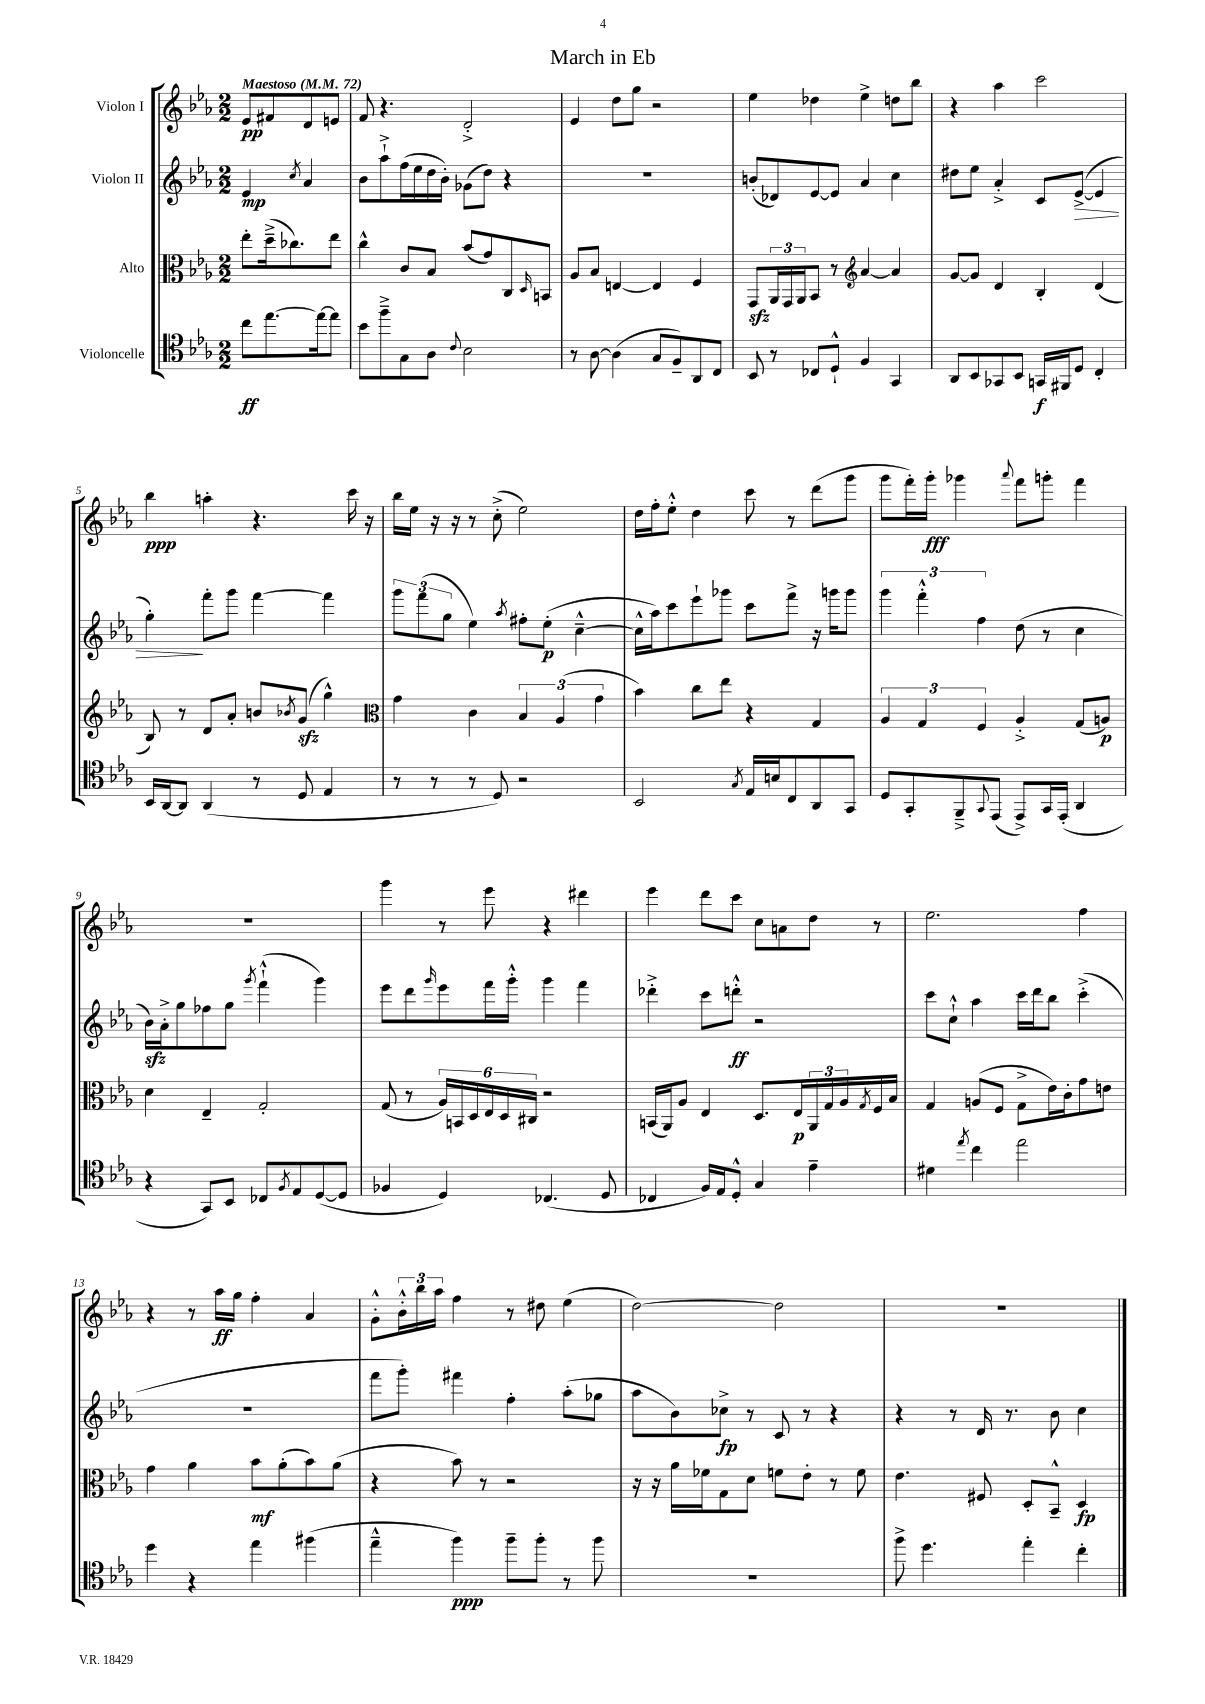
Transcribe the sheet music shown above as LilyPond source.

\header { title = "March in Eb" }
<<
\new StaffGroup <<
\new Staff = "s0" \with { instrumentName = "Violon I" } {
    \clef treble \key ees \major \numericTimeSignature \time 2/2 \partial 2 \tempo "Maestoso" 4 = 72
    ees'8\pp fis'8 d'8 e'8 |
    f'8 r4. d'2-.-> |
    ees'4 d''8 g''8 r2 |
    ees''4 des''4 ees''4-> d''8 bes''8 |
    r4 aes''4 c'''2 |
    bes''4\ppp a''4-. r4. c'''16 r16 |
    bes''16 ees''16 r16 r16 r8 c''8-.->( ees''2) |
    d''16 f''16-. ees''8-.-^ d''4 c'''8 r8 d'''8( g'''8 |
    g'''8 f'''16-.) g'''16-.\fff ges'''4 \appoggiatura { aes'''8 } f'''8 g'''8-. f'''4 |
    R1 |
    g'''4 r8 ees'''8 r4 dis'''4 |
    ees'''4 d'''8 c'''8 c''8 a'8 d''8 r8 |
    ees''2. f''4 |
    r4 r8 aes''16\ff g''16 f''4-. aes'4 |
    g'8-.-^ \tuplet 3/2 { bes'16-.-^ bes''16 aes''16 } f''4 r8 dis''8 ees''4( |
    d''2~) d''2 |
    R1 \bar "|." |
}
\new Staff = "s1" \with { instrumentName = "Violon II" } {
    \clef treble \key ees \major \numericTimeSignature \time 2/2 \partial 2
    ees'4\mp \acciaccatura { c''8 } aes'4 |
    bes'8 aes''8-!-> f''16( ees''16 d''16 bes'16-.) ges'8( d''8) r4 |
    R1 |
    b'8-.( des'8) ees'8~ ees'8 aes'4 c''4 |
    dis''8 ees''8 aes'4-.-> c'8 ees'8~->\>( ees'4 |
    g''4-.\!) f'''8-. g'''8 f'''4~ f'''4 |
    \tuplet 3/2 { g'''8 f'''8( g''8 } ees''4) \acciaccatura { aes''8 } fis''8-. ees''8-.\p( c''4~---^ |
    c''16-^ aes''16) c'''8 ees'''8-! ges'''8 c'''8 f'''8-> r16 g'''16 g'''8 |
    \tuplet 3/2 { g'''4 f'''4-.-^ f''4 } d''8( r8 c''4 |
    bes'16\sfz) aes'16-.-> g''8 fes''8 g''8 \acciaccatura { g'''8 } f'''4-!-^( g'''4) |
    ees'''8 d'''8 \grace { g'''16 } ees'''8 f'''16 g'''16-.-^ g'''4 f'''4 |
    des'''4-.-> c'''8 d'''8-.-^\ff r2 |
    c'''8 c''8-!-^ aes''4 c'''16 d'''16 bes''8 c'''4-.->( |
    R1 |
    f'''8 g'''8-.) fis'''4 f''4-. aes''8-.( ges''8 |
    aes''8 bes'8) ces''8->\fp r8 c'8 r8 r4 |
    r4 r8 d'16 r8. bes'8 c''4 \bar "|." |
}
\new Staff = "s2" \with { instrumentName = "Alto" } {
    \clef alto \key ees \major \numericTimeSignature \time 2/2 \partial 2
    ees''8-. d''16--->( ces''8.) ees''8 |
    c''4-^ c'8 bes8 bes'8( g'8) c8 \grace { d16 } b,8 |
    aes8 bes8 e4~ e4 f4 |
    g,8\sfz \tuplet 3/2 { aes,16 g,16 aes,16 } bes,8 r8 \clef treble aes'4~ aes'4 |
    g'8~ g'8 d'4 bes4-. d'4( |
    bes8) r8 d'8 aes'8-. b'8 \acciaccatura { bes'8 } g'8\sfz( g''4-^) |
    \clef alto g'4 c'4 \tuplet 3/2 { bes4 aes4( g'4 } |
    bes'4) c''8 ees''8 r4 g4 |
    \tuplet 3/2 { aes4 g4 f4 } aes4-.-> g8( a8\p) |
    d'4 ees4-- g2-. |
    g8( r8 \tuplet 6/4 { aes16) b,16 d16 ees16 d16 cis16 } r2 |
    b,16( aes,16) aes8 ees4 d8. ees16\p \tuplet 3/2 { aes,16 g16 aes16 } \acciaccatura { g8 } f16 bes16 |
    g4 a8( f8 g8-> ees'16) c'16-. g'8 e'8 |
    g'4 aes'4 bes'8\mf aes'8-.( bes'8) aes'8( |
    r4 bes'8) r8 r2 |
    r16 r16 aes'16 fes'16 g8 d'8 f'8 ees'8-. r8 f'8 |
    ees'4. fis8 d8-. bes,8---^ d4\fp \bar "|." |
}
\new Staff = "s3" \with { instrumentName = "Violoncelle" } {
    \clef tenor \key ees \major \numericTimeSignature \time 2/2 \partial 2
    c''8\ff ees''8.~ ees''16~ ees''8 |
    bes'8 f''8---> g8 aes8 \appoggiatura { c'8 } bes2 |
    r8 aes8~ aes4( g8 f8--) aes,8 c8 |
    bes,8 r8 ces8 d8-!-^ f4 g,4 |
    aes,8 bes,8 ges,8 bes,8 g,16\f fis,16 d8 c4-. |
    bes,16 aes,16~ aes,8 aes,4( r8 d8 ees4 |
    r8 r8 r8 d8) r2 |
    bes,2 \acciaccatura { g8 } ees16 b16 c8 aes,8 g,8 |
    d8 g,8-. f,8---> \appoggiatura { g,8 } ees,8( ees,8->) g,16 ees,16-.( aes,4 |
    r4 g,8) bes,8 ces8 \acciaccatura { f8 } ees8 d8~( d8 |
    fes4 d4) ces4.( d8 |
    ces4 f16) ees16 d8-.-^ g4 ees'4-- |
    dis'4 \acciaccatura { ees''8 } c''4 ees''2 |
    d''4 r4 ees''4 fis''4( |
    ees''4---^ f''4\ppp) f''8-- f''8-. r8 f''8 |
    R1 |
    f''8-> d''4. ees''4-. c''4-. \bar "|." |
}
>>
>>
